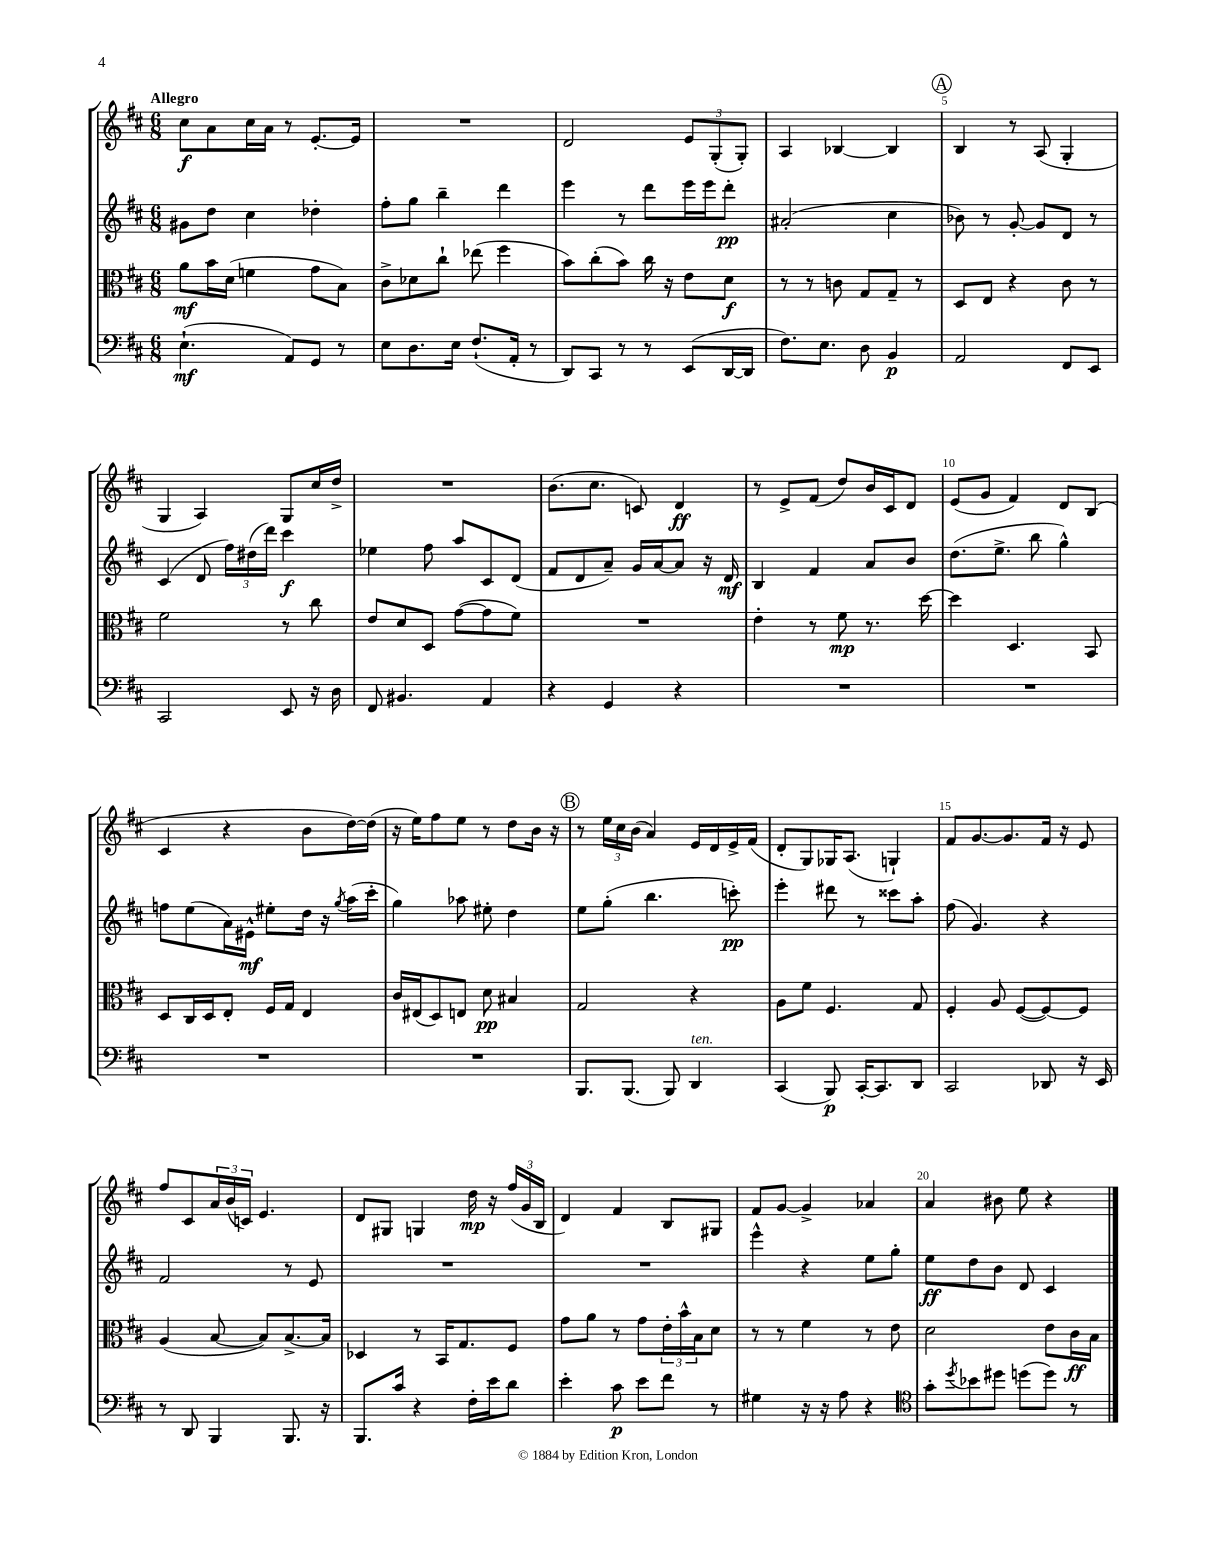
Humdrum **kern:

**kern	**kern	**kern	**kern
*staff4	*staff3	*staff2	*staff1
*clefF4	*clefC3	*clefG2	*clefG2
*k[f#c#]	*k[f#c#]	*k[f#c#]	*k[f#c#]
*M6/8	*M6/8	*M6/8	*M6/8
(4.E`\	8a\L	8g#\L	8cc#\L
.	16b\L	8dd\J	8a\
.	(16d\JJ	.	.
.	4f\	4cc#\	16cc#\L
.	.	.	16a\JJ
8AA/L)	.	.	8r
8GG/J	8g\L	4dd-'\	[8.e'/L
8r	8B\J)	.	.
.	.	.	16e/]Jk
=	=	=	=
8E\L	8c#^\L	8ff#'\L	2.r
8.D\	8d-\	8gg\J	.
.	8cc#`\J	4bb~\	.
16E\Jk	.	.	.
(8.F#`/L	(8ee-\	.	.
.	4ff#\	4ddd\	.
16AA'/Jk	.	.	.
8r	.	.	.
=	=	=	=
8DD/L)	8b\L)	4eee\	2d/
8CC#/J	(8cc#'\	.	.
8r	8b\J)	8r	.
8r	16cc#\	8ddd\L	.
.	16r	.	.
(8EE/L	8e\L	16eee\L	12e/L
.	.	16eee\J	.
.	.	.	(12G'/
[16DD/L	8d\J	8ddd'\J	.
.	.	.	12G'/J)
16DD/]JJ	.	.	.
=	=	=	=
8.F#\L)	8r	(2a#'/	4A/
.	8r	.	.
8.E\J	.	.	.
.	8c\	.	[4B-/
8D\	8G/L	.	.
4BB/	8G~/J	4cc#\	4B-/]
.	8r	.	.
=	=	=	=
2AA/	8D/L	8b-\)	4B/
.	8E/J	8r	.
.	4r	[8g'/	8r
.	.	8g/]L	(8A/
8FF#/L	8c#\	8d/J	4G'/
8EE/J	8r	8r	.
=	=	=	=
2CC#/	2f#\	(4c#/	4G/
.	.	8d/	4A/)
.	.	24ff#\LL)	.
.	.	(24dd#\	.
.	.	24ddd\JJ)	.
8EE/	8r	4ccc#\	8G/L
16r	8cc#\	.	16cc#/L
16D\	.	.	16dd^/JJ
=	=	=	=
8FF#/	8e/L	4ee-\	2.r
4.BB#/	8d/	.	.
.	8D/J	8ff#\	.
.	([8g\L	8aa/L	.
4AA/	8g\]	8c#/	.
.	8f#\J)	(8d/J	.
=	=	=	=
4r	2.r	8f#/L	(8.b\L
.	.	8d/	.
.	.	.	8.cc#\J
4GG/	.	8a~/J)	.
.	.	16g/LL	8c/)
.	.	[16a/J	.
4r	.	8a/]J	4d/
.	.	16r	.
.	.	16d/	.
=	=	=	=
2.r	4e'\	4B/	8r
.	.	.	8e^/L
.	8r	4f#/	(8f#/J
.	8f#\	.	8dd/L)
.	8.r	8a/L	16b/L
.	.	.	16c#/J
.	.	8b/J	8d/J
.	[16dd\	.	.
=	=	=	=
2.r	4dd\]	(8.dd\L	(8e/L
.	.	.	8g/J
.	.	8.ee^\J	.
.	4.D/	.	4f#/)
.	.	8bb\	.
.	.	4gg^^\)	8d/L
.	8BB/	.	(8B/J
=	=	=	=
2.r	8D/L	8ff\L	4c#/
.	16C#/L	(8ee\	.
.	16D/J	.	.
.	8E'/J	16a\L)	4r
.	.	16e#^^\JJ	.
.	16F#/LL	8ee#'\L	.
.	16G/JJ	.	.
.	4E/	16dd\Jk	8b\L
.	.	16r	.
.	.	8qgg/	.
.	.	(16aa\LL	[16dd\L)
.	.	16ccc#'\JJ	(16dd\]JJ
=	=	=	=
2.r	16c#/LL	4gg\)	16r
.	(16E#/J	.	16ee\LK)
.	8D/)	.	8ff#\
.	8E/J	8aa-\	8ee\J
.	8d\	8ee#'\	8r
.	4B#/	4dd\	8dd\L
.	.	.	16b\Jk
.	.	.	16r
=	=	=	=
8.BBB/L	2G/	8ee\L	8r
.	.	(8gg'\J	24ee\LL
.	.	.	24cc#\
(8.BBB/J	.	.	.
.	.	.	(24b\JJ
.	.	4.bb\	4a/)
8BBB/)	.	.	.
4DD/	4r	.	16e/LL
.	.	.	16d/
.	.	8ccc'\)	16e^/
.	.	.	(16f#/JJ
=	=	=	=
(4CC#/	8A\L	4eee'\	8d'/L
.	8f#\J	.	8G/)
8BBB/)	4.F#/	8ddd#\	16G-/K
.	.	.	(8.A/J
[16CC#'/LK	.	8r	.
8.CC#/]	.	.	.
.	.	8ccc##\L	4G`/)
8DD/J	8G/	8aa'\J	.
=	=	=	=
2CC#/	4F#'/	(8ff#\	8f#/L
.	.	4.g/)	[8.g/
.	8A/	.	.
.	.	.	8.g/]
.	([8F#/L	.	.
8DD-/	8F#/_)	4r	16f#/Jk
.	.	.	16r
16r	8F#/]J	.	8e/
16EE/	.	.	.
=	=	=	=
8r	(4A/	2f#/	8ff#/L
8DD/	.	.	8c#/
4BBB/	[8B/	.	24a/L
.	.	.	(24b/
.	.	.	24c/JJ)
.	8B/]L)	.	4.e/
8.BBB/	[8.B^/	8r	.
.	.	8e/	.
16r	16B/]Jk	.	.
=	=	=	=
8.BBB/L	4D-/	2.r	8d/L
.	.	.	8G#/J
16c#/Jk	.	.	.
4r	8r	.	4G/
.	16BB/LK	.	.
.	8.G/	.	.
16F#'\LL	.	.	16dd\
16e\J	.	.	16r
8d\J	8F#/J	.	(24ff#/LL
.	.	.	24g/
.	.	.	24B/JJ
=	=	=	=
4e'\	8g\L	2.r	4d/)
.	8a\J	.	.
8c#\	8r	.	4f#/
8e\L	8g\L	.	.
8f#\J	24e'\L	.	8B/L
.	24b^^\	.	.
.	24B\J	.	.
8r	8d\J	.	8G#/J
=	=	=	=
4G#\	8r	4eee^^\	8f#/L
.	8r	.	[8g/J
16r	4f#\	4r	4g^/]
16r	.	.	.
8A\	.	.	.
4r	8r	8ee\L	4a-/
.	8e\	8gg'\J	.
=	=	=	=
*clefC4	*	*	*
8g'\L	2d\	8ee\L	4a/
8qdd/	.	.	.
8b-\	.	8dd\	.
8dd#\J	.	8b\J	8b#\
(8dd\L	.	8d/	8ee\
8dd\J)	8e\L	4c#/	4r
8r	16c#\L	.	.
.	16B\JJ	.	.
==	==	==	==
*-	*-	*-	*-
